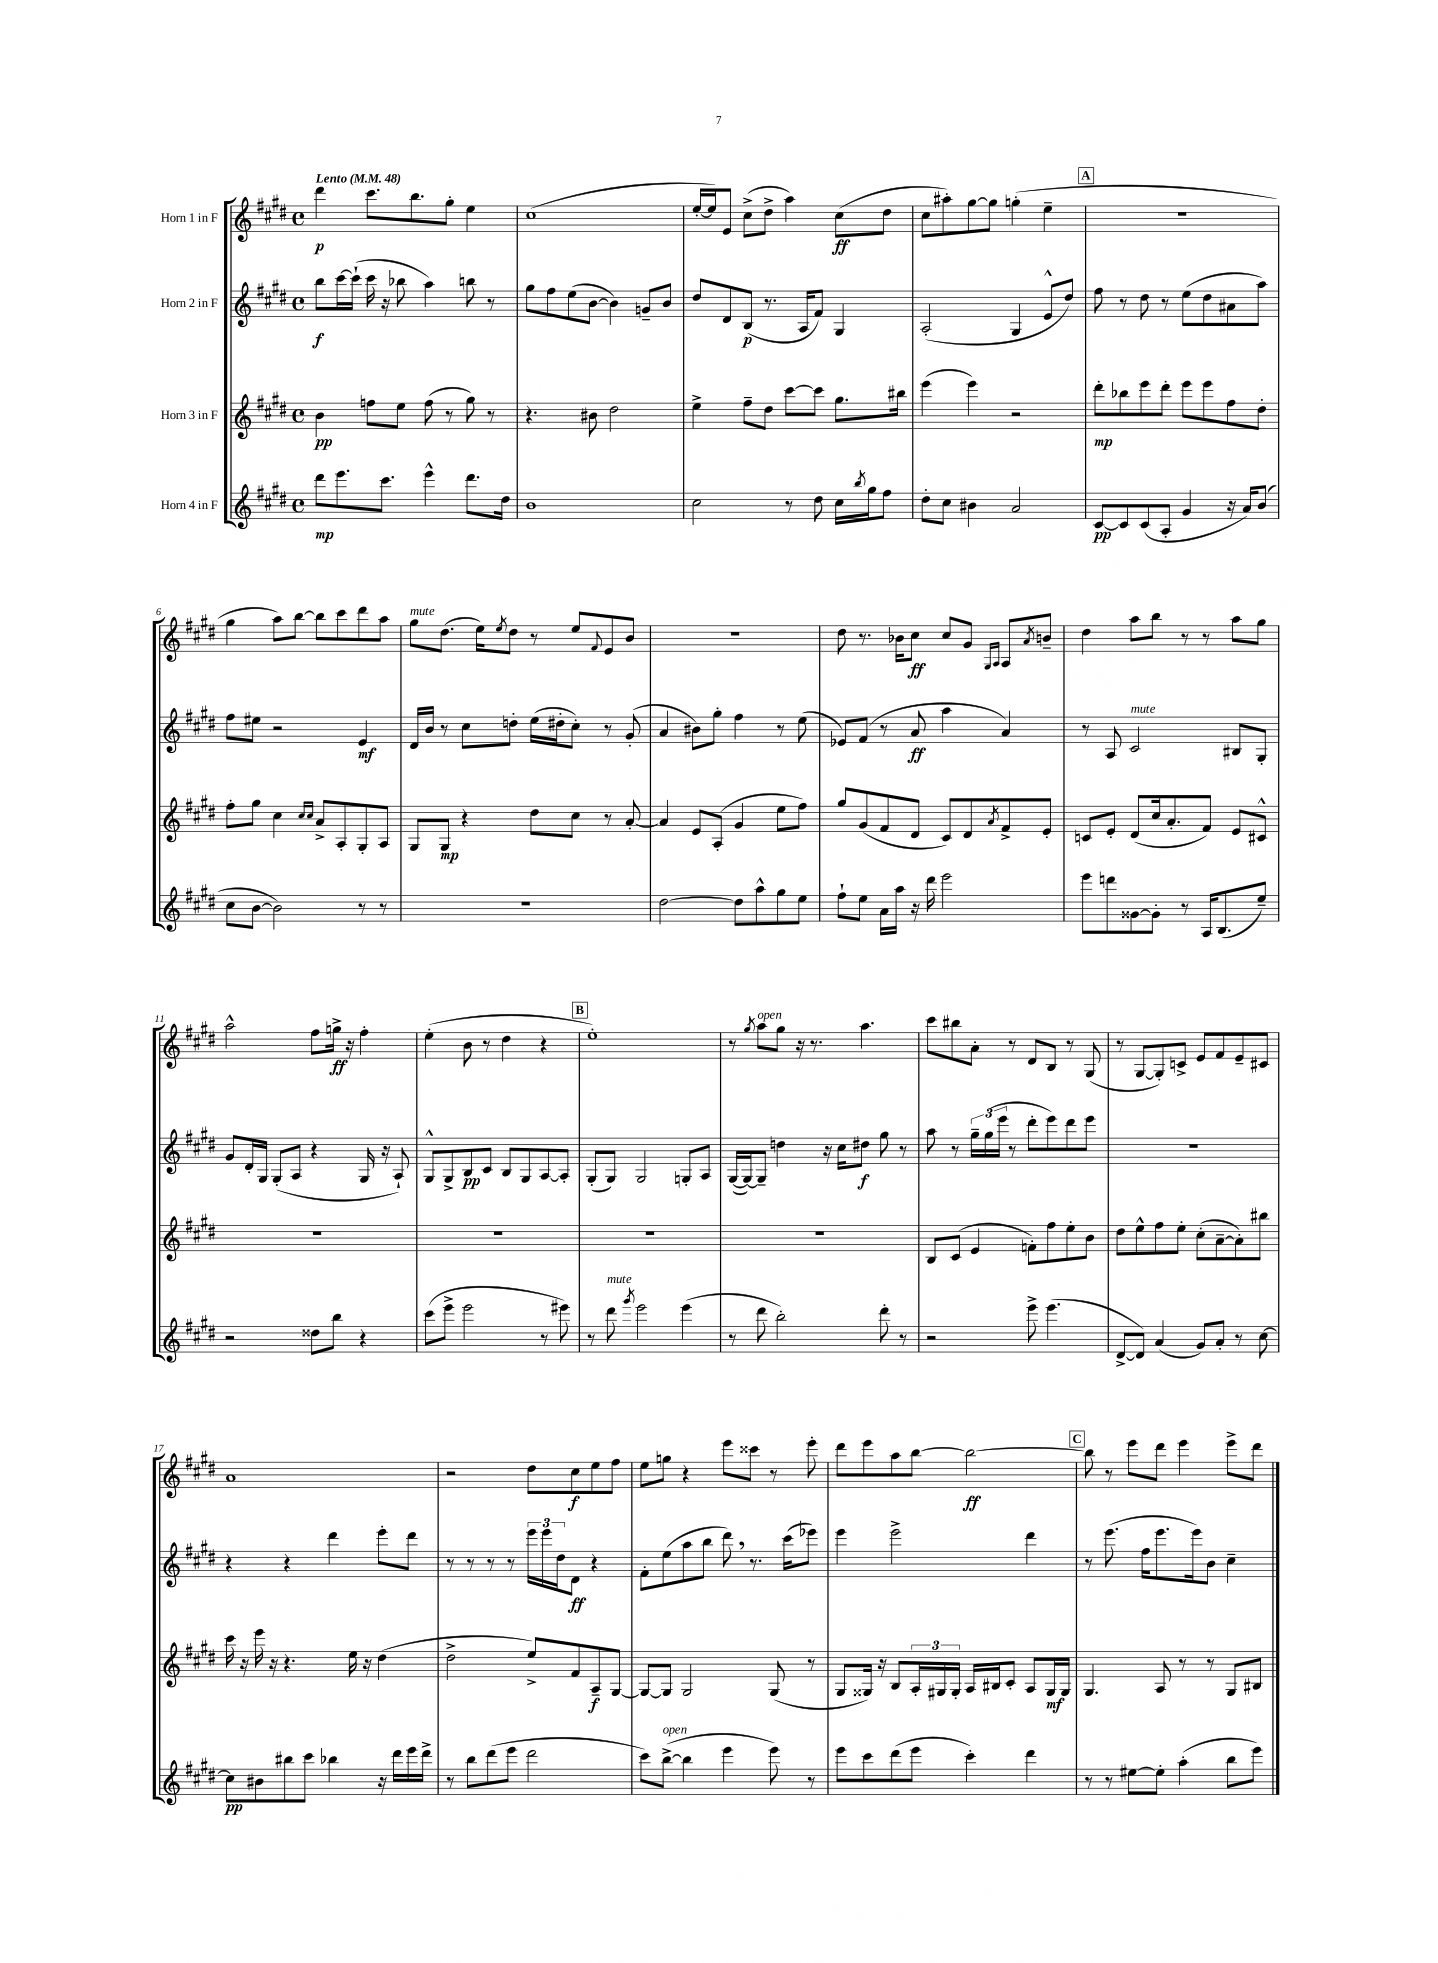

**kern	**kern	**kern	**kern
*staff4	*staff3	*staff2	*staff1
*clefG2	*clefG2	*clefG2	*clefG2
*k[f#c#g#d#]	*k[f#c#g#d#]	*k[f#c#g#d#]	*k[f#c#g#d#]
*M4/4	*M4/4	*M4/4	*M4/4
*met(c)	*met(c)	*met(c)	*met(c)
*MM48	*MM48	*MM48	*MM48
8ddd#\L	4b\	8bb\L	4ddd#\
8.eee\	.	[16ccc#\L	.
.	.	(16ccc#`\]JJ	.
.	8ff\L	16ccc#\	8.ccc#\L
8.ccc#\J	.	16r	.
.	8ee\J	8bb-\	.
.	.	.	8.bb\
4eee^^\	(8ff\	4aa\)	.
.	8r	.	8gg#'\J
8.ddd#\L	8gg#\)	8bb\	4ee\
.	8r	8r	.
16dd#\Jk	.	.	.
=	=	=	=
1b	4.r	8gg#\L	(1cc#
.	.	8ff#\	.
.	.	(8ee\	.
.	8b#\	[8b\J	.
.	2dd#\	4b\])	.
.	.	8g~/L	.
.	.	8b/J	.
=	=	=	=
2cc#\	4ee^\	8dd#/L	[16ee'/LL
.	.	.	16ee/]J)
.	.	8d#/	8e/J
.	8ff#~\L	(8B/J	(8cc#^\L
.	8dd#\J	8.r	8dd#^\J
8r	[8ccc#\L	.	4aa\)
.	.	16A/LK	.
8dd#\	8ccc#\]J	8f#/J)	.
16cc#\LL	8.gg#\L	4G#/	(8cc#\L
8qbb/	.	.	.
16gg#\J	.	.	.
8ff#\J	.	.	8dd#\J
.	16bb#\Jk	.	.
=	=	=	=
8dd#'\L	(4eee\	(2A'/	8cc#\L
8cc#\J	.	.	8aa#'\)
4b#\	4eee\)	.	[8gg#\
.	.	.	8gg#\]J
2a/	2r	4G#/	(4gg'\
.	.	8e^^/L	4ee~\
.	.	8dd#/J)	.
=	=	=	=
[8c#/L	8ddd#'\L	8ff#\	1r
8c#/]	8bb-\	8r	.
(8c#/	8eee\	8dd#\	.
8A'/J	8ddd#'\J	8r	.
4g#/	8eee\L	(8ee\L	.
.	8eee\	8dd#\	.
16r	8ff#\	8a#\	.
16a/LK)	.	.	.
(8b/J	8dd#'\J	8aa\J)	.
=	=	=	=
8cc#\L	8ff#'\L	8ff#\L	4gg#\
[8b\J	8gg#\J	8ee#\J	.
2b\])	4cc#\	2r	8aa\L)
.	.	.	[8bb\J
.	16qqcc#/LL	.	.
.	16qqcc#/JJ	.	.
.	8a^/L	.	8bb\]L
.	8A'/	.	8ccc#\
8r	8G#'/	4e/	8ddd#\
8r	8A/J	.	8aa\J
=	=	=	=
1r	8G#/L	16d#/LL	8gg#\L
.	.	16b/JJ	.
.	8G#/J	8r	(8.dd#\J
.	4r	8cc#\L	.
.	.	.	16ee\LK)
.	.	.	8qee/
.	.	8dd'\J	8dd#\J
.	8dd#\L	(16ee\LL	8r
.	.	16dd#'\J	.
.	8cc#\J	8cc#'\J)	8ee/L
.	.	.	8qqf#/
.	8r	8r	8e/
.	[8a'/	(8g#'/	8b/J
=	=	=	=
[2dd#\	4a/]	4a/	1r
.	8e/L	8b#\L)	.
.	(8A'/J	8gg#'\J	.
8dd#\]L	4g#/	4ff#\	.
8aa^^\	.	.	.
8gg#\	8ee\L	8r	.
8ee\J	8ff#\J)	(8ee\	.
=	=	=	=
8ff#`\L	8gg#/L	8e-/L)	8dd#\
8ee\J	(8g#/	(8f#/J	8.r
16a\LL	8f#/	8r	.
16aa\JJ	.	.	16b-\LK
16r	8d#/J	8a/	8cc#\J
16ddd#\	.	.	.
2eee\	8c#/L)	4aa\	8cc#/L
.	8d#/	.	8g#/J
.	.	.	16qqG#/LL
.	8qa/	.	16qqA/JJ
.	8f#^/	4a/)	8A/L
.	.	.	8qa/
.	8e'/J	.	8b~/J
=	=	=	=
8eee\L	8c/L	8r	4dd#\
8ddd\	8e'/J	8A/	.
[8g##\	(8d#/L	2c#/	8aa\L
8g##'\]J	16cc#/k	.	8bb\J
.	8.a'/	.	.
8r	.	.	8r
16A/LK	8f#/J)	.	8r
(8.B/	.	.	.
.	8e/L	8B#/L	8aa\L
8ee~/J)	8c#^^/J	8G#'/J	8gg#\J
=	=	=	=
2r	1r	8g#/L	2aa^^\
.	.	16d#'/L	.
.	.	16G#/JJ	.
.	.	(8G#'/L	.
.	.	8A/J	.
8dd##\L	.	4r	8ff#\L
8bb\J	.	.	16gg^\Jk
.	.	.	16r
4r	.	16G#/	4ff#'\
.	.	16r	.
.	.	8A`/)	.
=	=	=	=
(8ccc#\L	1r	8G#^^/L	(4ee'\
8eee^\J	.	8G#^/	.
2eee\	.	8B/	8b\
.	.	8c#/J	8r
.	.	8B/L	4dd#\
.	.	8G#/	.
8r	.	[8A/	4r
8eee#\)	.	8A'/]J	.
=	=	=	=
8r	1r	(8G#'/L	1ee')
8ddd#\	.	8G#/J)	.
8qggg#/	.	.	.
2eee\	.	2G#/	.
(4eee\	.	8G'/L	.
.	.	8A/J	.
=	=	=	=
8r	1r	([16G#/LL	8r
.	.	16G#/_J)	.
.	.	.	8qgg#/
8ddd#\	.	8G#~/]J	8aa\L
2bb'\)	.	4dd\	8gg#\J
.	.	.	16r
.	.	.	8.r
.	.	16r	.
.	.	16cc#\LK	.
.	.	8dd#\J	4.aa\
8ddd#'\	.	8gg#\	.
8r	.	8r	.
=	=	=	=
2r	8B/L	8aa\	8ccc#\L
.	(8c#/J	8r	8bb#\
.	4e/	24gg#~\LL	8a'\J
.	.	(24gg#\	.
.	.	24eee\JJ	.
.	.	8r	8r
8eee^\	8f'\L)	8ddd#'\L	8d#/L
(4.eee\	8ff#\	8eee\)	8B/J
.	8ee'\	8ddd#\	8r
.	8b\J	8eee\J	(8G#/
=	=	=	=
[8d#^/L	8dd#\L	1r	8r
8d#/]J)	8ee^^\	.	[8G#/L
(4a/	8ff#\	.	8G#'/])
.	8ee'\J	.	8c^/J
8g#/L)	(8cc#'\L	.	8e/L
8a'/J	[8a~\	.	8f#/
8r	8a'\])	.	8e~/
[8cc#\	8bb#\J	.	8c#/J
=	=	=	=
8cc#\]L	16ccc#\	4r	1a
.	16r	.	.
8b#\	16eee\	.	.
.	16r	.	.
8bb#\	4.r	4r	.
8ccc#\J	.	.	.
4bb-\	.	4ddd#\	.
.	16ee\	.	.
.	16r	.	.
16r	(4dd#\	8eee'\L	.
16ddd#\LL	.	.	.
16eee\	.	8ddd#\J	.
16ddd#^\JJ	.	.	.
=	=	=	=
8r	2dd#^\	8r	2r
8bb\L	.	8r	.
(8ddd#\	.	8r	.
8eee\J	.	8r	.
2ddd#\	8ee^/L)	24eee\LL	8dd#\L
.	.	24eee\	.
.	.	24dd#\J	.
.	8f#/	8d#\J	8cc#\
.	8A~/	4r	8ee\
.	[8G#/J	.	8ff#\J
=	=	=	=
8ccc#\L)	8G#/_L	8f#'\L	8ee\L
([8bb^\J	8G#/]J	(8ee\	8gg\J
4bb\]	2G#/	8aa\	4r
.	.	8bb\J	.
4eee\	.	8ddd#\)	8eee\L
.	.	8.r	8ccc##\J
8eee\)	(8G#/	.	8r
.	.	(16ccc#\LK	.
8r	8r	8eee-\J)	8eee'\
=	=	=	=
8eee\L	8G#/L	4eee\	8ddd#\L
8ccc#\	16G##/Jk)	.	8eee\
.	16r	.	.
(8ddd#\	8B/L	2eee^\	8aa\
8eee\J	24A'/L	.	[8bb\J
.	24G#/	.	.
.	24G#'/JJ	.	.
4ccc#'\)	16A/LL	.	2bb\_
.	16B#/J	.	.
.	8c#'/J	.	.
4ddd#\	8A/L	4ddd#\	.
.	16G#/L	.	.
.	16G#/JJ	.	.
=	=	=	=
8r	4.G#/	8r	8bb\]
8r	.	(8.eee\	8r
[8ee#\L	.	.	8eee\L
.	.	16ff#\LK	.
8ee#'\]J	8A/	8.eee\	8ddd#\J
(4aa'\	8r	.	4eee\
.	.	16eee\k)	.
.	8r	8b\J	.
8bb\L	8G#/L	4cc#~\	8eee^\L
8eee\J)	8B#/J	.	8ddd#\J
==	==	==	==
*-	*-	*-	*-
